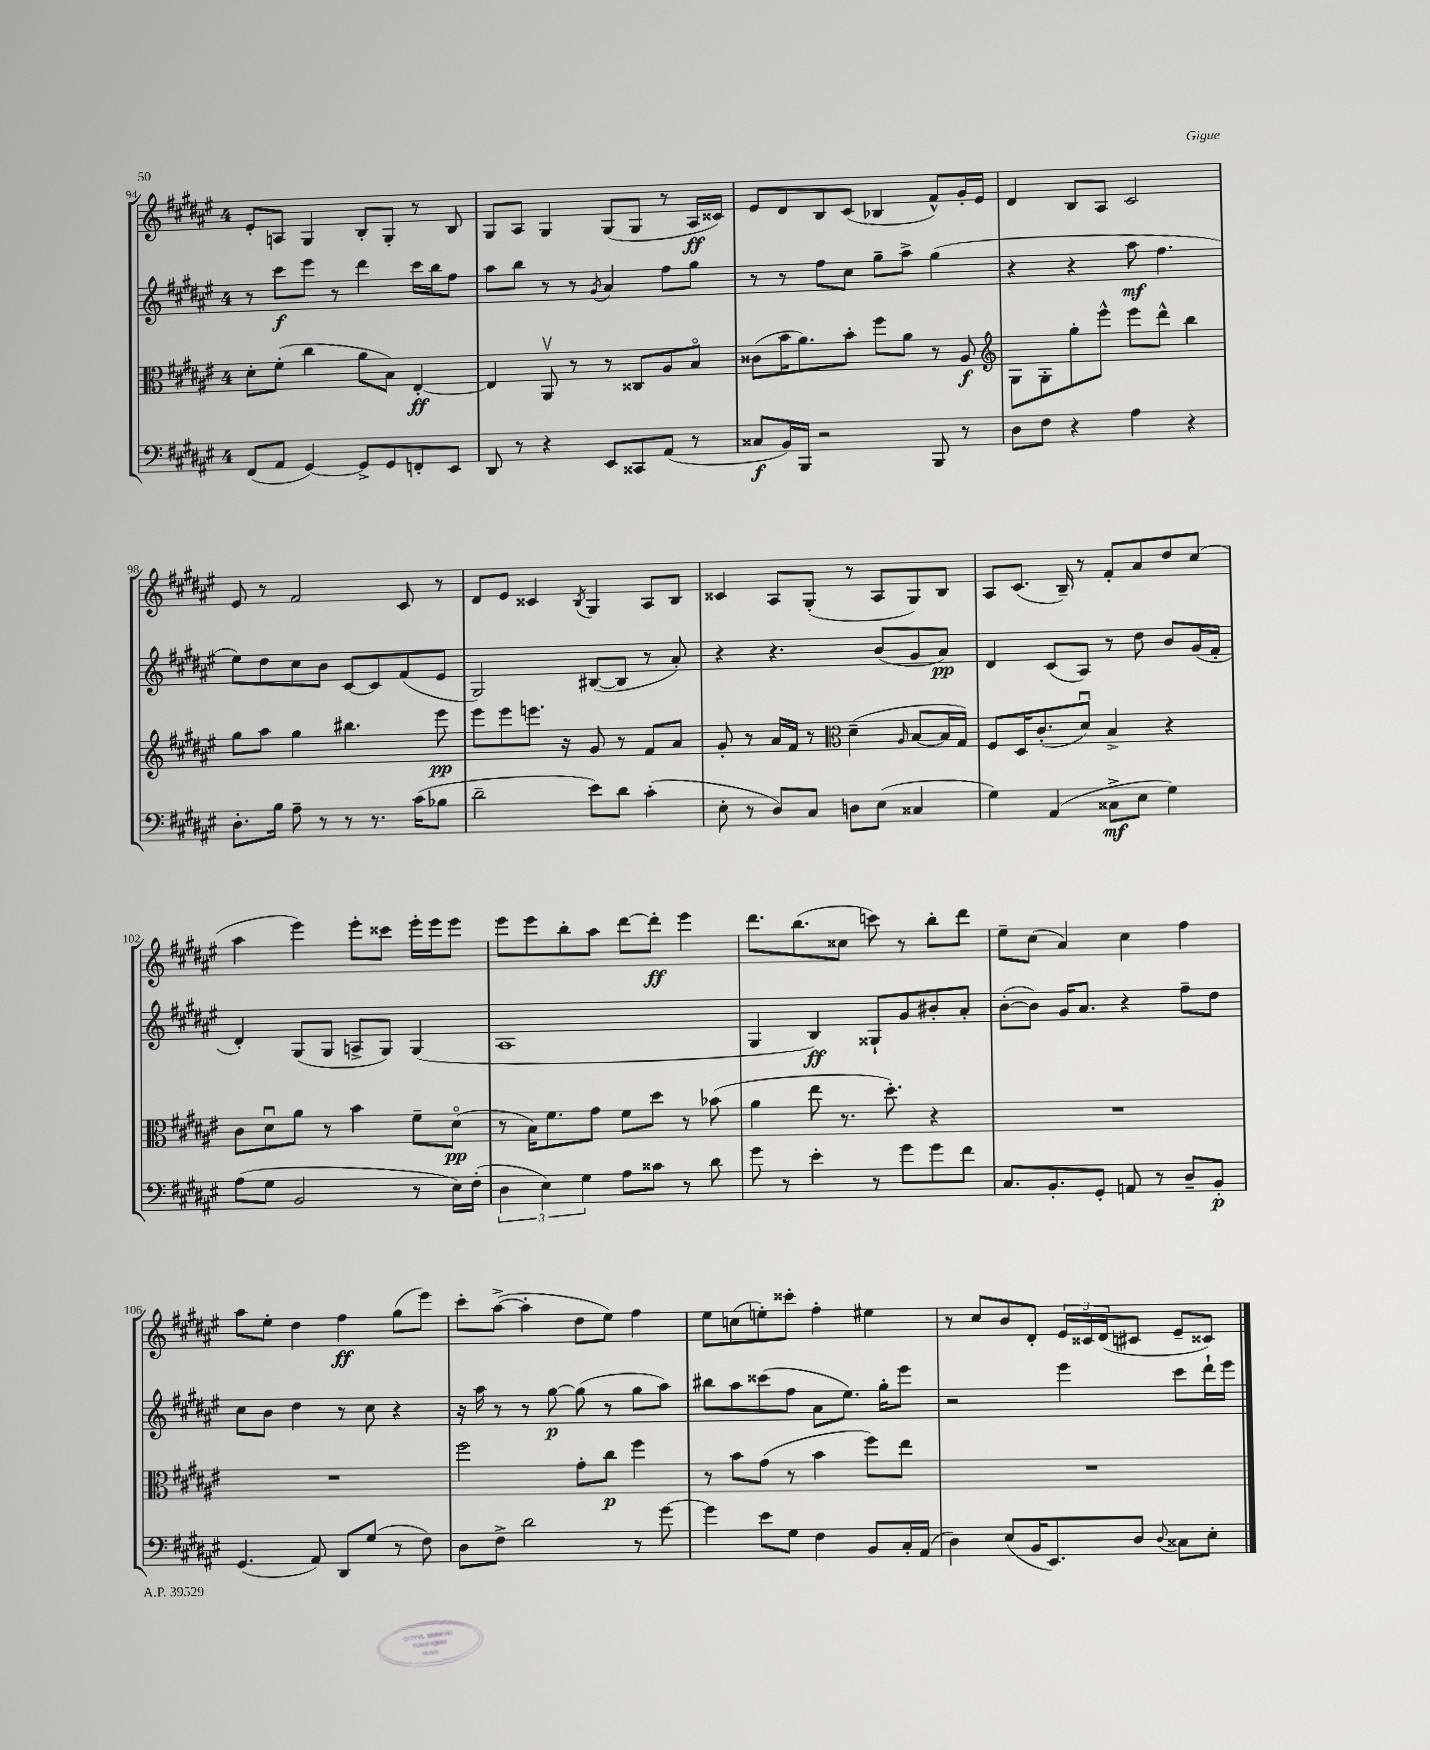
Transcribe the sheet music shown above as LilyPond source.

<<
\new StaffGroup <<
\new Staff = "s0" {
    \clef treble \key fis \major \once \override Staff.TimeSignature.style = #'single-digit \time 4/4
    eis'8-. a8 gis4 b8-. gis8-. r8 b8 |
    gis8 ais8 gis4 gis8( gis8 r8 ais16\ff cisis'16) |
    eis'8 dis'8 b8 cis'8( bes4 fis'8-^) gis'16-. eis'16 |
    dis'4 b8 ais8 cis'2 |
    eis'8 r8 fis'2 cis'8 r8 |
    dis'8 eis'8 cisis'4 \acciaccatura { b8 } gis4 ais8 b8 |
    cisis'4 ais8 gis8-.( r8 ais8 gis8) b8 |
    ais8 cis'8.( b16--) r8 fis'8-. ais'8 dis''8 cis''8( |
    ais''4 eis'''4) eis'''8-. cisis'''8 eis'''16-. eis'''16 eis'''8 |
    eis'''8 eis'''8 b''8-. ais''8 dis'''8~ dis'''8-.\ff eis'''4 |
    dis'''8. b''8.( cisis''8 c'''8) r8 b''8-. dis'''8 |
    eis''8-- cis''8( ais'4) cis''4 fis''4 |
    ais''8 eis''8-. dis''4 fis''4\ff gis''8( eis'''8) |
    cis'''8-. ais''8~->( ais''4-. dis''8 eis''8) fis''4 |
    eis''8 c''8( e''8-.) cisis'''8-. fis''4-. eis''4 |
    r8 cis''8 b'8 dis'8-. \tuplet 3/2 { eis'16 cisis'16 dis'16( } cis'8 eis'8-- cisis'8) \bar "|." |
}
\new Staff = "s1" {
    \clef treble \key fis \major \once \override Staff.TimeSignature.style = #'single-digit \time 4/4
    r8 cis'''8\f eis'''8 r8 dis'''4 cis'''16 b''16 fis''8 |
    ais''8 b''8 r8 r8 \acciaccatura { gis'8 } ais'4 fis''8 gis''8 |
    r8 r8 fis''8 cis''8 gis''8-- ais''8-> gis''4( |
    r4 r4 ais''8\mf fis''4. |
    eis''8) dis''8 cis''8 b'8 cis'8~ cis'8 fis'8( eis'8 |
    gis2) bis8~( bis8 r8 ais'8-.) |
    r4 r4. b'8( gis'8 ais'8\pp) |
    dis'4 cis'8( ais8) r8 dis''8 b'8 gis'16( fis'16-. |
    dis'4-.) gis8( gis8 a8-> gis8) gis4( |
    ais1 |
    gis4 b4\ff) gisis8-! gis'8 bis'8-. ais'8-. |
    b'8~-.( b'8) gis'16 ais'8. r4 fis''8-- dis''8 |
    cis''8 b'8 dis''4 r8 cis''8 r4 |
    r16 ais''16 r8 r8 gis''8~\p gis''8( r8 gis''8 ais''8) |
    bis''8 ais''8 cisis'''8( fis''8 ais'8 eis''8.) gis''16-. eis'''8 |
    r2 eis'''4 cis'''8 dis'''16-! eis'''16 \bar "|." |
}
\new Staff = "s2" {
    \clef alto \key fis \major \once \override Staff.TimeSignature.style = #'single-digit \time 4/4
    dis'8-. fis'8-.( cis''4 ais'8 b8) eis4~-.\ff |
    eis4 ais,8\upbow r8 r8 cisis8 ais8 b8\flageolet |
    cisis'8( b'16 ais'8.) b'8-. fis''8 ais'8 r8 ais8\f |
    \clef treble gis8 gis8-. gis''8-. eis'''8-^ eis'''8 dis'''8-^ b''4 |
    gis''8 ais''8 gis''4 bis''4. eis'''8\pp |
    eis'''8 eis'''8 e'''8. r16 gis'8 r8 fis'8 ais'8 |
    gis'8-. r8 ais'16 fis'16 r8 \clef alto dis'4--( \grace { ais16 } b8~ b16 gis16) |
    fis8 dis16 cis'8.-.( dis'8\downbow) b4-> r4 |
    cis'8 dis'8\downbow ais'8 r8 b'4 fis'8-- dis'8\flageolet\pp( |
    r8 b16) fis'8. gis'8 fis'8 dis''8 r8 bes'8( |
    ais'4 eis''8 r8. dis''8.-.) r4 |
    R1 |
    R1 |
    fis''2 gis'8-. cis''8\p fis''4 |
    r8 b'8 gis'8( r8 b'4 fis''8) eis''8 |
    R1 \bar "|." |
}
\new Staff = "s3" {
    \clef bass \key fis \major \once \override Staff.TimeSignature.style = #'single-digit \time 4/4
    fis,8( ais,8 gis,4~) gis,8-> gis,8 f,8-. eis,8 |
    dis,8 r8 r4 eis,8 cisis,8 ais,8( r8 |
    cisis8\f b,16) b,,16 r2 b,,8 r8 |
    dis8 fis8 r4 ais4 r4 |
    dis8.-. b16 ais8-- r8 r8 r8. cis'16( bes8 |
    dis'2-- eis'8) dis'8 cis'4-.( |
    eis8-. r8 dis8) cis8 d8 eis8( cisis4 |
    gis4) ais,4( cisis8->\mf eis8 gis4) |
    ais8( gis8 b,2 r8 eis16) fis16-.( |
    \tuplet 3/2 { dis4 eis4) gis4 } ais8 cisis'8 r8 dis'8 |
    gis'8 r8 eis'4-. r8 gis'8 gis'8 fis'8 |
    cis8. b,8.-. gis,8-. a,8 r8 dis8-- b,8-.\p |
    gis,4.( ais,8) dis,8 gis8( r8 fis8) |
    dis8 fis8-> dis'2 r8 gis'8~ |
    gis'4 eis'8 gis8 fis4 b,8 cis16-. ais,16( |
    dis4) eis8( b,16 eis,8.) dis8 \appoggiatura { dis8 } cisis8 eis8-. \bar "|." |
}
>>
>>
\layout { \context { \Score currentBarNumber = #94 } }
